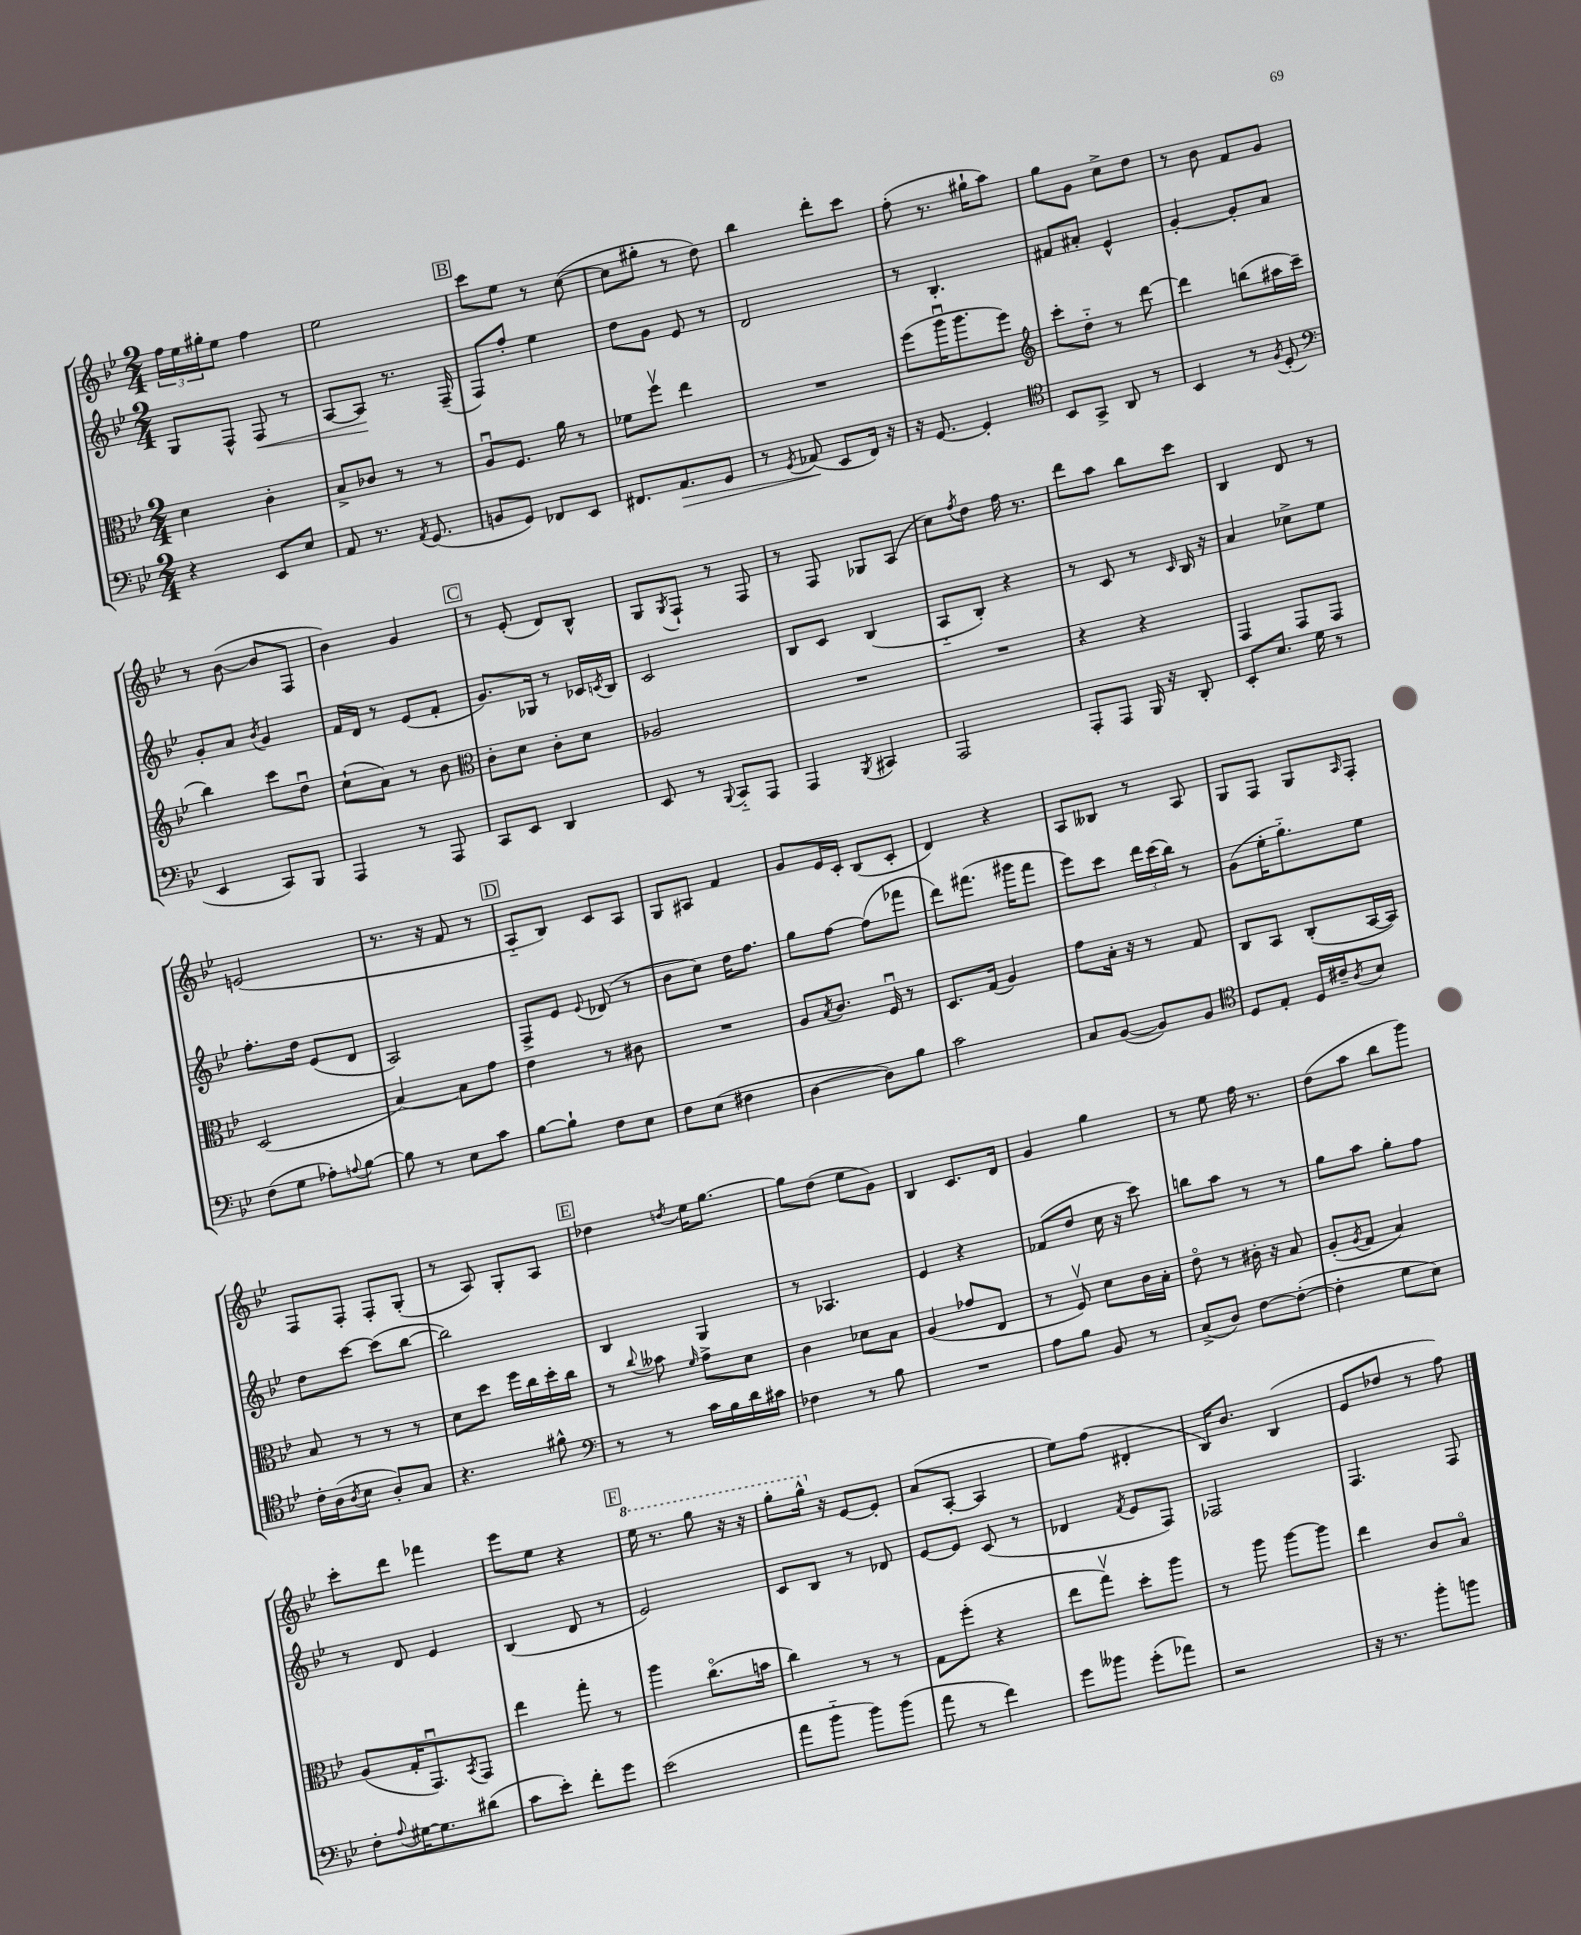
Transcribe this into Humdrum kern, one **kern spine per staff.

**kern	**kern	**kern	**kern
*staff4	*staff3	*staff2	*staff1
*clefF4	*clefC3	*clefG2	*clefG2
*k[b-e-]	*k[b-e-]	*k[b-e-]	*k[b-e-]
*M2/4	*M2/4	*M2/4	*M2/4
4r	4d	8G	24ff
.	.	.	24ee-
.	.	.	24gg#'
.	.	8F^^	8ee-
8EE-	4c'	8F	4ff
8E-	.	8r	.
=	=	=	=
8AA	8B-^	[8A	2ee-
8.r	8c-	8A]	.
.	8r	8.r	.
8qAA	.	.	.
(8.GG	.	.	.
.	8r	.	.
.	.	(16F~	.
=	=	=	=
8BB	8Au	8F)	8ccc
8GG)	8.F	8ff'	8ee-
8FF-	.	4ee-	8r
.	16a	.	.
8EE-	8r	.	([8cc
=	=	=	=
8.FF#	8f-	8dd	8cc]
.	8ffv	8g	8gg#'
8.AA	.	.	.
.	4ee-	8e-	8r
8GG	.	8r	8dd)
=	=	=	=
8r	2r	2d	4bb-
8qGG	.	.	.
(8AA-	.	.	.
8EE-	.	.	8ddd'
16FF)	.	.	8ccc
16r	.	.	.
=	=	=	=
16r	(8ff	8r	(8ff'
[8.GG	.	.	.
.	16aau	4.B-'	8.r
.	8.aa	.	.
4GG']	.	.	.
.	.	.	16gg#`
.	8ff)	.	8aa)
=	=	=	=
*clefC4	*clefG2	*	*
8BB-	8ccc'	8f#	8gg
8GG^	8dd'~	8a#'	8g
8AA	8r	4e-^^	8cc^
8r	[8ddd	.	8dd
=	=	=	=
4BB-	4ddd]	[4g'	8r
.	.	.	8b-
8r	(8bb	8g']	8f
8qF	.	.	.
(8D'	16aa#	8a	8g
.	16ccc~	.	.
=	=	=	=
*clefF4	*	*	*
4EE-	4bb-)	8g'	8r
.	.	8a	([8b-
.	.	8qb-	.
8CC)	8ccc	4g	8b-]
8BBB-	8ddu	.	8F
=	=	=	=
4AAA	(8cc`	16f	4b-)
.	.	16d	.
.	8a)	8r	.
8r	8r	(8e-	4g
8AAA	8b-	8f'	.
=	=	=	=
*	*clefC3	*	*
8CC	8c'	8.g)	8r
8EE-	8d	.	(8e-'
.	.	16G-	.
4DD	8c'	8r	8d)
.	8d	16c-	8B-^^
.	.	8qc	.
.	.	16B-	.
=	=	=	=
8EE-	2A-	2c	8G
.	.	.	8qG
8r	.	.	8F`
8qqBBB-	.	.	.
8CC'~	.	.	8r
8AAA	.	.	8F
=	=	=	=
4AAA	2r	8B-	8r
.	.	8c	8F
8qBBB-	.	.	.
4CC#	.	(4B-	8G-
.	.	.	(8A
=	=	=	=
2AAA	2r	8A'~	8cc)
.	.	.	8qff
.	.	8B-')	8dd
.	.	4r	16ff
.	.	.	8.r
=	=	=	=
8AAA'	4r	8r	8ddd
8AAA	.	8c	8aa
16BBB-	4r	8r	8bb-
16r	.	.	.
.	.	16qqc	.
8DD'	.	16B-	8ccc
.	.	16r	.
=	=	=	=
8EE-'	4GG	4a	4B-
8.E-	.	.	.
.	8GG	8cc-^	8d
16G	.	.	.
8r	8GG	8ee-	8r
=	=	=	=
(8F	(2D	8.ff'	(2e
8G	.	.	.
.	.	16dd	.
8A-')	.	(8e-	.
8qqA	.	.	.
[8B-	.	8d	.
=	=	=	=
8B-]	[4B-)	2A)	8.r
8r	.	.	.
.	.	.	16r
8E-	8B-]	.	8f
8c	8g	.	8r
=	=	=	=
[8B-	4e-	8F^	8A'~
8B-`]	.	8e-	8B-)
.	.	8qqe-	.
8F	8r	(8d-	8c
8E-	8c#	8r	8A
=	=	=	=
8F	2r	8b-	8G
(8E-	.	8cc)	8A#
4F#	.	16dd	4f
.	.	8.ff	.
=	=	=	=
[4D	8A	8gg	8g
.	8qB-	.	.
.	8.c	[8ff	16e-
.	.	.	16c'
8D])	.	(8ff]	(8B-
.	16Fu	.	.
8B-	8r	8fff-	8c'
=	=	=	=
2c	8.D	8ddd)	4d)
.	.	(8.fff#	.
.	(16G	.	.
.	4A)	.	4r
.	.	16ggg#	.
.	.	8fff#	.
=	=	=	=
8C	8g	8eee-)	8A
([8BB-	16B-'	8ccc	8B--
.	16r	.	.
8BB-])	8r	24ddd	8r
.	.	(24ccc	.
.	.	24bb-)	.
8BB-	8G	8r	8A
=	=	=	=
*clefC4	*	*	*
8D	8C	(8g	8G
8E-'	8BB-	16ee-'	8F
.	.	8.gg'~)	.
16D	(8C'	.	8G
16c#~	.	.	.
8qA	.	.	16qqA
8B-	[16BB-	8ee-	8F'
.	16BB-])	.	.
=	=	=	=
16c'	8B-	8dd	8F
(16A	.	.	.
8qA	.	.	.
8B-	8r	[8ccc	8F'
8A')	8r	(8ccc]	8F'
8G	8r	[8bb-	(8G'
=	=	=	=
4.r	8d	2bb-])	8r
.	8dd	.	8A)
.	16ff	.	8G'
.	16cc	.	.
8f#^^	16dd'	.	8A
.	16cc	.	.
=	=	=	=
*clefF4	*	*	*
8r	8r	4B-	4dd-
.	8qqcc	.	.
8r	8b--	.	.
.	16qqf	.	8qdd
16c	8g^	4G	16ee-
16B-	.	.	[8.gg
16d	8d	.	.
16c#	.	.	.
=	=	=	=
4F-	4c	8r	8gg]
.	.	4.A-	(8dd
8r	8d-	.	8ee-
8B-	8B-	.	8g)
=	=	=	=
2r	(4A	4e-	4B-
.	8g-	4r	8.c
.	8E-	.	.
.	.	.	16d
=	=	=	=
8A	8r	(8f-	4g
8B-	8Fv)	8dd	.
8BB-	8d	16cc	4gg
.	.	16r	.
8r	16c	8ccc)	.
.	16B-'	.	.
=	=	=	=
(8C^	8e-o	8bb	8r
8D)	8r	8aa	8ee-
[8F	16c#'	8r	16ff
.	16r	.	8.r
(8F'_	8B-	8r	.
=	=	=	=
4F']	(8A'	8gg	(8dd
.	8qA	.	.
.	8G	8aa	8aa
8G	4B-)	8gg'	8bb-
8E-)	.	8ff	8ggg)
=	=	=	=
8F'	(8A	8r	8ccc'
8qqA	.	.	.
[16G#	16G'	8d	8ddd
8.G#]	8.GGu)	.	.
.	.	4e-	4fff-
.	8qBB-	.	.
(8d#	8GG	.	.
=	=	=	=
8c	4ee-	(4B-	8eee-
8e-')	.	.	8ee-
8f'	8gg'	8d	4r
8g	8r	8r	.
=	=	=	=
(2e-	4aa	2e-)	16eee-
.	.	.	8.r
.	(8.cco	.	8ggg
.	.	.	16r
.	16b	.	16r
=	=	=	=
8a	4cc)	8c	8ggg'
8b-'~	.	8B-	16ggg^^
.	.	.	16r
8b-)	8r	8r	[8e-
(8b-	8r	8d-	8e-']
=	=	=	=
8a	8G	[8e-	(8a
8r	(8ff'	8e-]	[8A'
4f)	4r	(8c	4A]
.	.	8r	.
=	=	=	=
8g	8ee-	4d-	8ee-)
8b--	8ggv)	.	(8ff
.	.	8qf	.
(8g'	8dd'	8e-	4d#'
8a-)	8aa	8F)	.
=	=	=	=
2r	8r	2F-	16B-)
.	.	.	8.b-
.	8aa	.	.
.	[8aa	.	(4B-
.	8aa]	.	.
=	=	=	=
16r	4ee-	4.F	8e-
8.r	.	.	.
.	.	.	8dd-
8b-'	8c	.	8r
8b	8B-o	8F	8ff)
==	==	==	==
*-	*-	*-	*-
